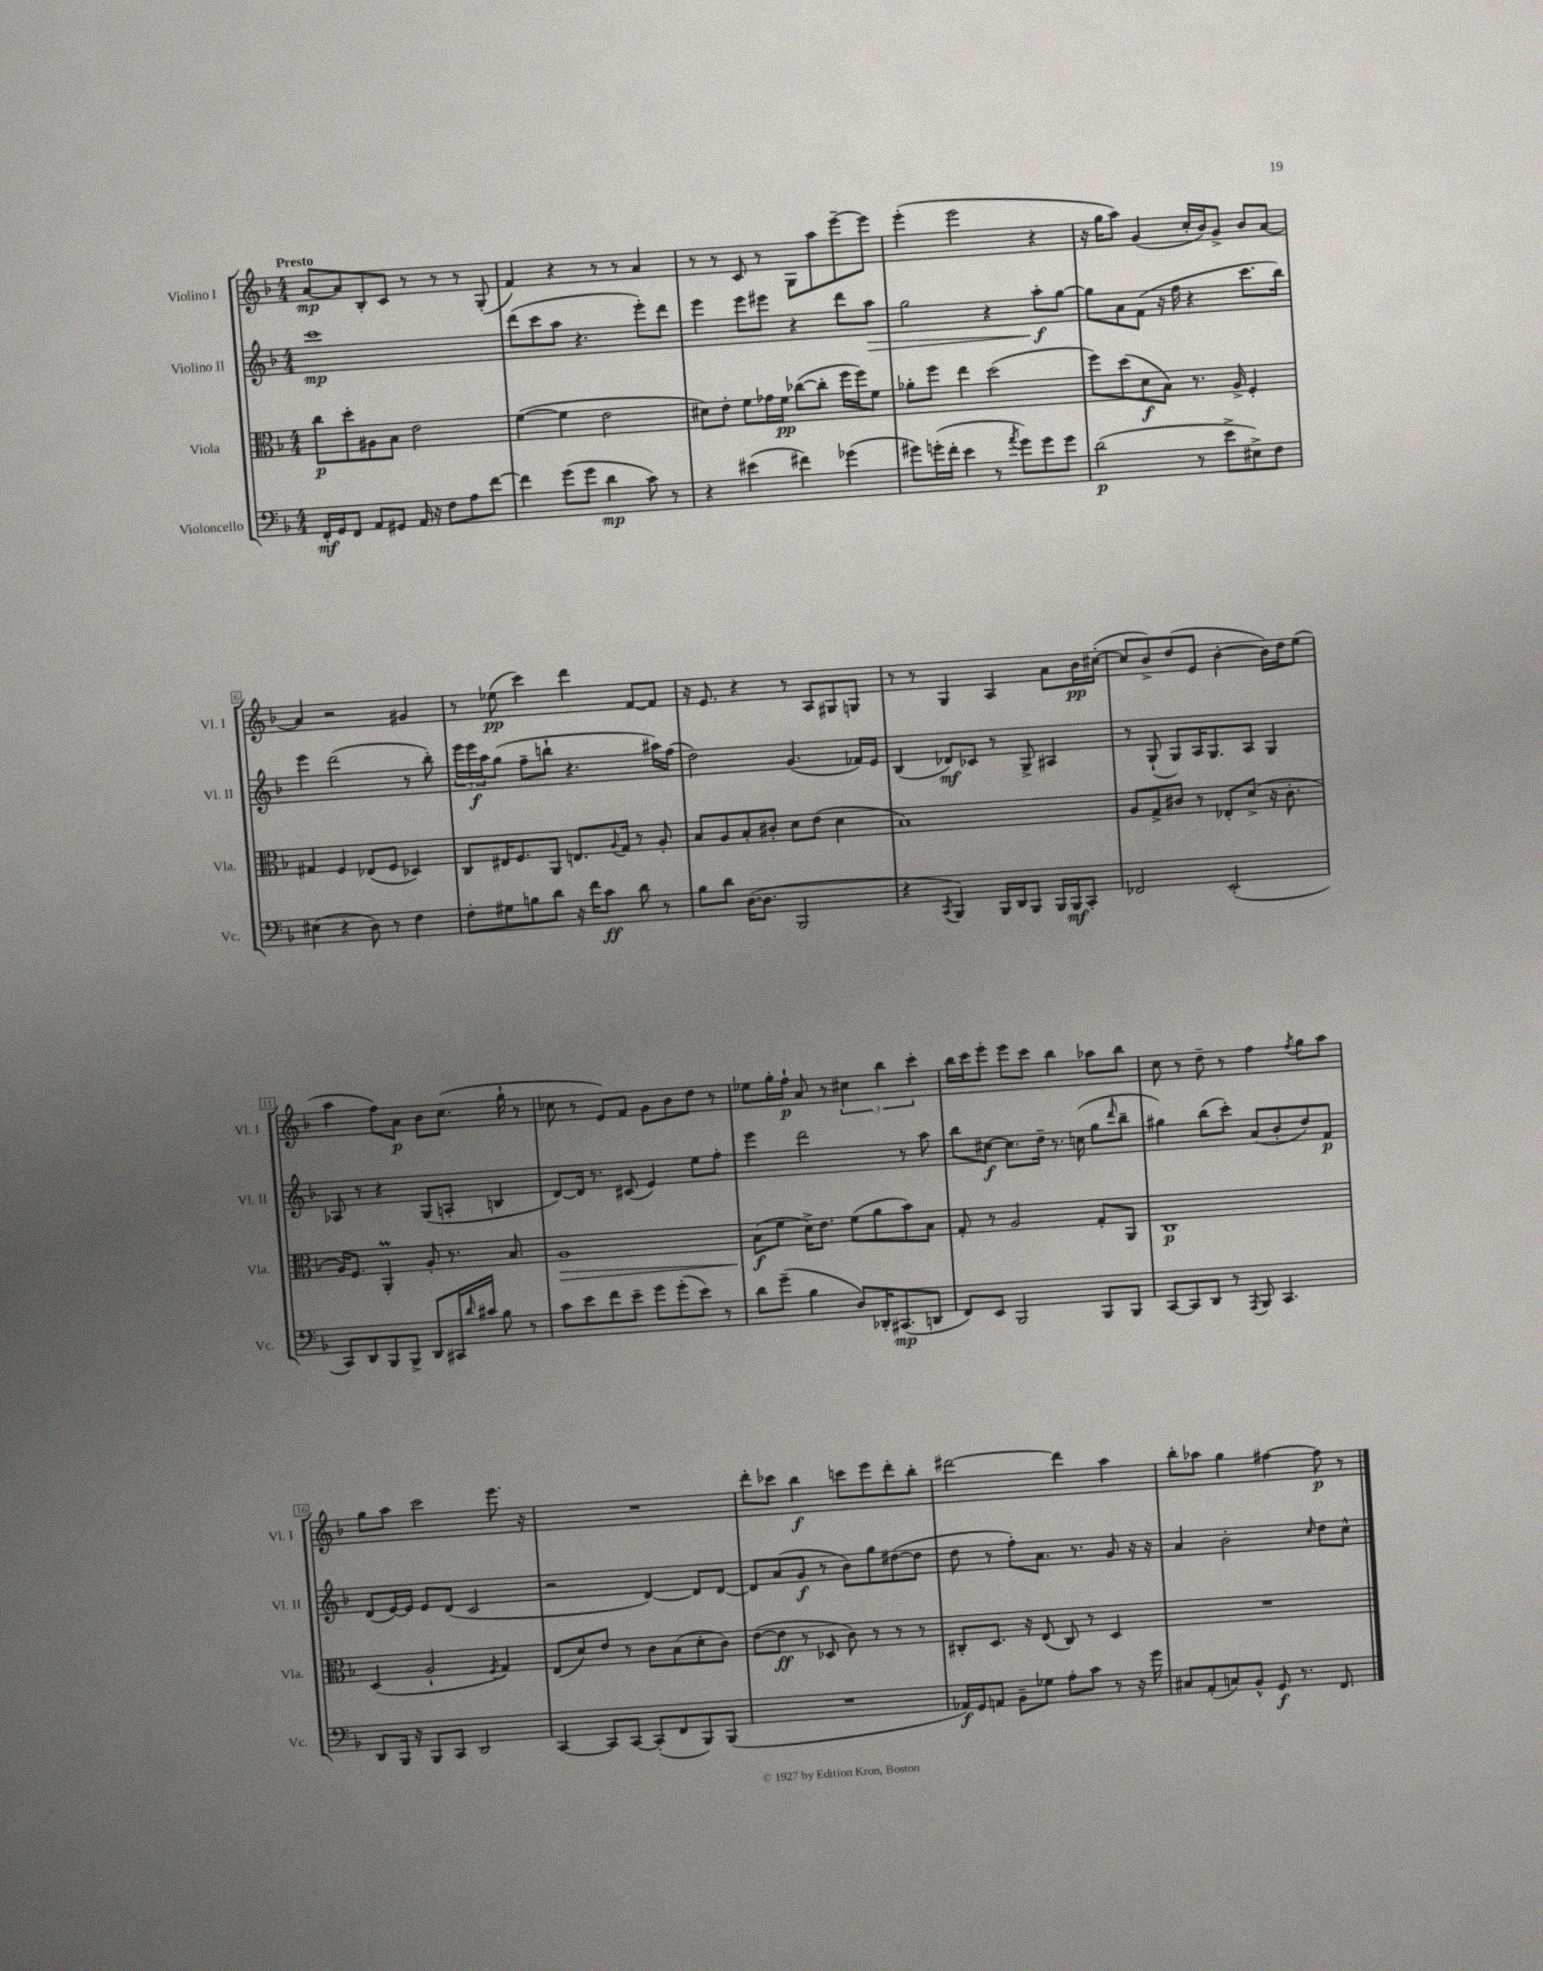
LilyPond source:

<<
\new StaffGroup <<
\new Staff = "s0" \with { instrumentName = "Violino I" shortInstrumentName = "Vl. I" } {
    \clef treble \key f \major \numericTimeSignature \time 4/4 \tempo "Presto"
    a'8~\mp a'8 bes8-. c'8 r8 r8 r8 g8-.( |
    f'4) r4 r8 r8 a'4 |
    r8 r8 c'8 r8 g8 a''8 e'''8~-- e'''8 |
    e'''4-.( e'''2 r4 |
    r16 g''16 a''8) g'4( c''16-. bes'16) g'8-> bes'8 a'8~ |
    a'4 r2 gis'4 |
    r8 ees''8\pp( c'''4) d'''4 f'8~ f'8 |
    r16 e'8. r4 r8 a8 gis8 g8 |
    r8 r8 g4 a4 a'8 bes'16\pp cis''16~-.( |
    cis''8 bes'8->) d''8( e'8 bes'4~-. bes'16) d''16 e''8( |
    a''4 f''8) a'8\p bes'8 c''8.( g''16-! r8 |
    ces''8 r8 e'8) f'8 g'8 bes'8 d''8 r8 |
    ees''8 g''16-. f''16-!\p a'8 r8 \tuplet 3/2 { cis''4 bes''4 c'''4-. } |
    bes''16 c'''16 e'''8-. e'''8 c'''8 bes''4 aes''8 bes''8 |
    c''8 r8 d''8-- r8 f''4 \acciaccatura { f''8 } g''8 a''8 |
    g''8 a''8 c'''2 e'''8. r16 |
    R1 |
    d'''8-. ces'''8 bes''4\f c'''8 e'''8 d'''8-. bes''8-. |
    dis'''2~ dis'''4 a''4 |
    bes''8-. aes''8 g''4 fis''4~ fis''8\p r8 \bar "|." |
}
\new Staff = "s1" \with { instrumentName = "Violino II" shortInstrumentName = "Vl. II" } {
    \clef treble \key f \major \numericTimeSignature \time 4/4
    c'''1\mp |
    d'''8( c'''8 a''8 r4. e'''8-.) d'''8 |
    e'''4 e'''8 eis'''8 r4 d'''8 a''8\> |
    g''2 r4 a''8-.\f\! g''8~ |
    g''8 a'8 f'8( r16 f''16 r4 c'''8. bes''16) |
    e'''4 d'''2( r8 bes''8-.) |
    \tuplet 3/2 { e'''16 e'''16\f a''16 } g''8( f''8-- b''8-! r4. ais''16) f''16( |
    d''2) g'4.( fes'16) e'16 |
    bes4( des'8\mf) ces'8 r8 g8-> ais4 |
    r8 g8-!( g8) a16 g8. a8 g4 |
    aes8 r8 r4 g8( a8-. b4 |
    d'8~) d'16 r8. cis'8( e'4) e''8 f''8-. |
    e'''4 d'''2 r8 a''8 |
    bes''8 cis''8~\f cis''8. d''16-- r8. c''16( g''8 \grace { d'''16 } bes''8-- |
    gis''4) bes''8( c'''8-.) a'8( bes'8-. d''8) f'8\p |
    d'8( e'16~) e'16 e'8 d'8( c'2 |
    r2 d'4~) d'8 d'8~ |
    d'8 a'8( g'8\f r8 bes'8) g''8 dis''8~( dis''8 |
    d''8 r8 f''8-.) a'8. r8. g'8 r16 r16 |
    a'4 bes'2-. \grace { c''16 } d''8 c''8-^ \bar "|." |
}
\new Staff = "s2" \with { instrumentName = "Viola" shortInstrumentName = "Vla." } {
    \clef alto \key f \major \numericTimeSignature \time 4/4
    c''8\p d''8-. ais8 bes8 e'2 |
    f'4~( f'4 e'2 |
    dis'8) e'8-. f'8 ges'16 f'16\pp ces''8~( ces''8-. f''16 f''16) f'8 |
    aes'8-. f''8 e''4 d''2( |
    f''8) d''8( d'8\f bes8) r8. a16-> f4-. |
    gis4 f4 ees8( f8 des4) |
    c8 eis16 f8. a,8 e8. \appoggiatura { a8 } g16 r8 a8-. |
    bes8 a8 bes8-. cis'8-. d'8 e'8( d'4 |
    bes1) |
    a8 g8-> cis'8 r8 ees8-. d'8->( r16 cis'8.-. |
    a16) f8. a,4-.\prall a8-. r8. bes8. |
    a1\> |
    bes8\f\!( f'8 d'16->) e'8. f'8( a'8 bes'8) bes8 |
    g8-. r8 a2 g8-. a,8 |
    c1\p |
    d4( a2-! \acciaccatura { f8 } g4) |
    e8( d'8) e'8 r8 c'8 bes8( d'8-. c'8) |
    e'8~( e'8\ff r8 des8 c'8) r8 r8 r8 |
    cis8-. d8. r16 e8( cis8) r8 d4 |
    R1 \bar "|." |
}
\new Staff = "s3" \with { instrumentName = "Violoncello" shortInstrumentName = "Vc." } {
    \clef bass \key f \major \numericTimeSignature \time 4/4
    f,16-.\mf g,16 f,8 a,8 gis,8 a,16 r16 f8 a8 f'8~ |
    f'4 g'8( g'8 d'4\mp c'8) r8 |
    r4 eis'4( fis'4) ges'4( |
    gis'8) g'16-.( f'16-. e'4 r8 \acciaccatura { a'8 } g'8) g'8 g'8 |
    d'2\p( r8 e'8-> eis8->) f8 |
    eis4( r4 d8) r8 f4 |
    f8-. gis8 b8 d'8 r16 f'16 c'8\ff d'8 r8 |
    bes8 d'8 d16~( d8. bes,,2 |
    r4 \acciaccatura { c,8 } bes,,4) bes,,16 d,16 bes,,8 bes,,16 bes,,16\mf c,8-. |
    fes,2 e,2-.( |
    c,8) d,8 bes,,8 bes,,8-> d,8 cis,16 \grace { d'16 } cis'16 bes8 r8 |
    c'8 e'8 f'8 e'8-- g'8 g'8-.( e'8) r8 |
    d'8 g'8--( bes4 d8) des,16-. cis,8.\mp( d,8 |
    f,8) e,8 bes,,2 bes,,8 bes,,8 |
    c,8~ c,8 d,8 r8 \acciaccatura { a,,8 } bes,,8 c,4. |
    d,8 bes,,16 r16 bes,,8 c,8 d,2 |
    c,4~ c,8 c,8~ c,8-.( f,8 bes,,8) bes,,8( |
    R1 |
    aes,16\f) g,16 a,8 bes,8-- ges8 a8-. c'8 r8 r16 g'16 |
    cis8 a,8-.( c8) bes,8-^ g,8\f r8. f,8. \bar "|." |
}
>>
>>
\layout { \context { \Score \override BarNumber.stencil = #(make-stencil-boxer 0.1 0.3 ly:text-interface::print) } }
